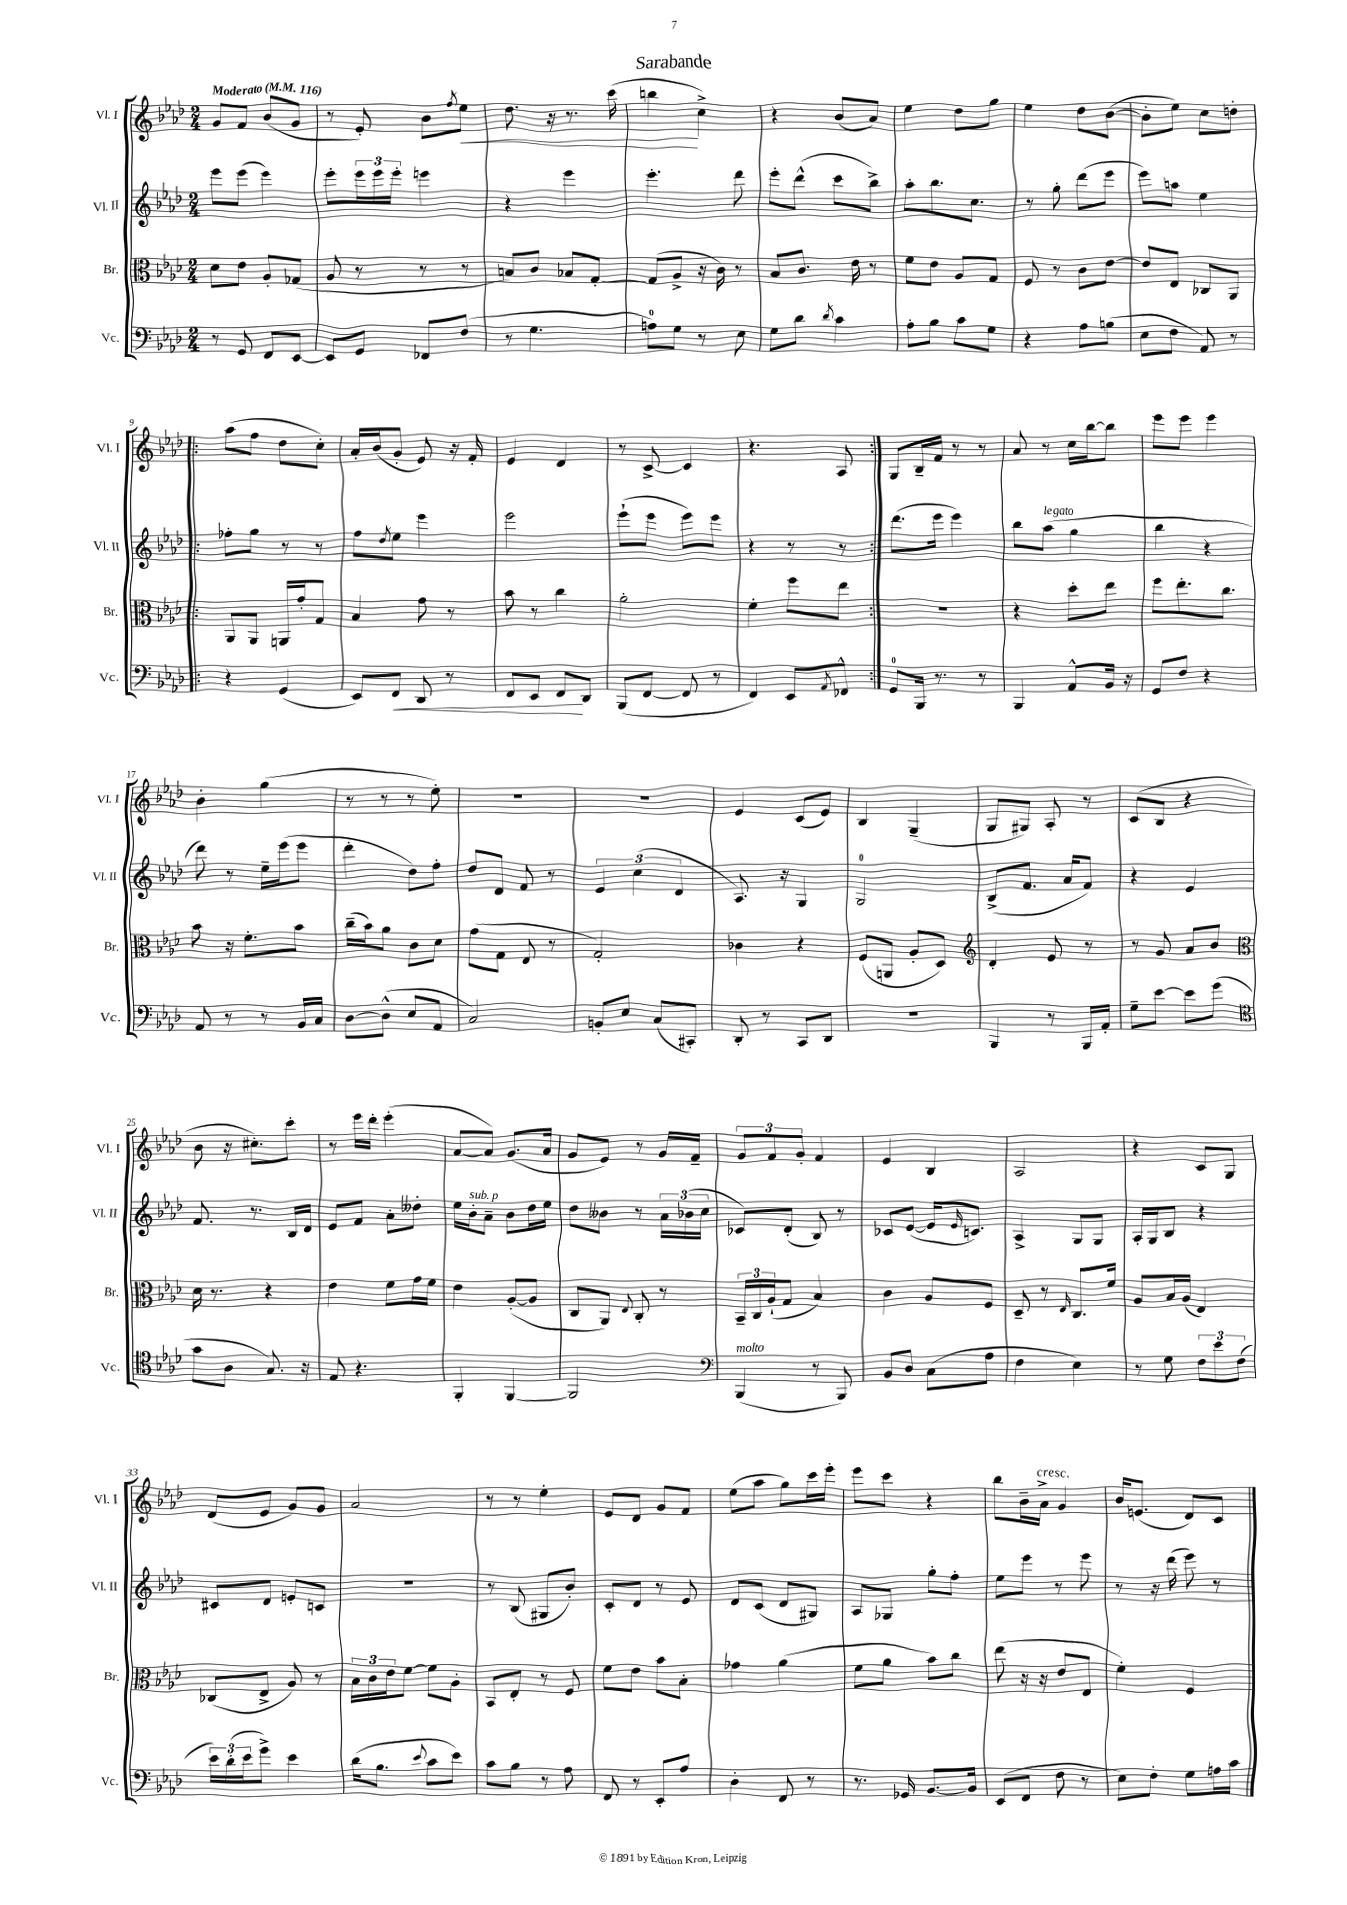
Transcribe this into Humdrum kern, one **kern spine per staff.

**kern	**kern	**kern	**kern
*staff4	*staff3	*staff2	*staff1
*clefF4	*clefC3	*clefG2	*clefG2
*k[b-e-a-d-]	*k[b-e-a-d-]	*k[b-e-a-d-]	*k[b-e-a-d-]
*M2/4	*M2/4	*M2/4	*M2/4
*MM116	*MM116	*MM116	*MM116
8r	8d-	8eee-	8g
8GG	8e-	(8eee-	8f
8FF	8A-'	4eee-)	(8b-
[8EE-	(8G-	.	8g
=	=	=	=
8EE-]	8A-	8eee-'	8r
8GG	8r	24eee-	8e-')
.	.	24eee-	.
.	.	24eee-'	.
8FF-	8r	4eee	8b-
.	.	.	8qff
(8F	8r	.	8ee-
=	=	=	=
8r	8B)	4r	8.dd-
4.G	8c	.	.
.	.	.	16r
.	8B-	4eee-	8.r
.	[8G'	.	.
.	.	.	(16ccc
=	=	=	=
8A)	(8G]	4.eee-'	4bb
8G	8A-^	.	.
8r	16r	.	4cc^)
.	16c)	.	.
8E-	8r	8ddd-	.
=	=	=	=
8G	8B-	8eee-'	4r
8d-	8.c	(8ddd-^^	.
8qd-	.	.	.
4c	.	8ccc	(8b-
.	16e-	.	.
.	8r	8bb-^)	8a-)
=	=	=	=
8A-'	8f	8aa-'	4ee-
8B-	8e-	8.bb-	.
8c	8A-	.	8dd-
.	.	8.cc	.
8G	8G	.	8gg
=	=	=	=
4r	8F	8r	4ee-
.	8r	8gg'	.
8A-	8c	(8ddd-	8dd-
(8B	[8e-	8eee-	([8b-
=	=	=	=
8E-	8e-]	8eee-)	8b-']
8F	8E-	8aa	8ee-)
8AA-)	8C-	4ee-	8cc
8r	8AA-	.	8dd'
=!|:	=!|:	=!|:	=!|:
4r	8AA-	8ff-'	(8aa-
.	8AA-	8gg	8ff
(4GG	16AA	8r	8dd-
.	16g'	.	.
.	8G	8r	8cc')
=	=	=	=
8EE-)	4B-	8ff	16a-'
.	.	.	(16b-
.	.	8qdd-	.
8FF	.	8ee-	8g'
8DD-	8g	4eee-	8e-)
8r	8r	.	16r
.	.	.	16f'
=	=	=	=
8FF	8b-	2eee-	4e-
8EE-	8r	.	.
8FF	4cc	.	4d-
8DD-	.	.	.
=	=	=	=
(8BBB-	2a-'	(8eee-`	8r
[8FF	.	8eee-	[8c^
8FF]	.	8eee-)	4c]
8r	.	8eee-	.
=	=	=	=
4FF)	4f'	4r	4.r
8EE-	8ff	8r	.
8qAA-	.	.	.
8FF-^^	8ee-	8r	8A-
=:|!	=:|!	=:|!	=:|!
8GG	2r	(8.ddd-	8G
16BBB-	.	.	16B-~
8.r	.	16eee-	16f
.	.	4eee-)	8r
8r	.	.	8r
=	=	=	=
4BBB-	4r	8bb-	8a-
.	.	(8aa-	8r
8AA-^^	8dd-'	4gg	16cc
.	.	.	[16bb-
16BB-	8ee-	.	8bb-]
16r	.	.	.
=	=	=	=
8GG	8ff	4bb-	8eee-
8F	8.ee-'	.	8eee-
4r	.	4r	4eee-
.	8.cc	.	.
=	=	=	=
8AA-	8b-	8ddd-)	4b-'
8r	16r	8r	.
.	8.f'	.	.
8r	.	16ee-~	(4gg
.	.	(16eee-	.
16BB-	8b-	8eee-	.
16C	.	.	.
=	=	=	=
[8D-	(16cc~	4ddd-'	8r
.	16b-)	.	.
(8D-^^]	8a-	.	8r
8E-	8c	8dd-)	8r
8AA-	8d-	8ff'	8ee-')
=	=	=	=
2C)	(8g	8dd-	2r
.	8G	8d-	.
.	8E-	8f	.
.	8r	8r	.
=	=	=	=
8BB'	2G')	6e-	2r
8E-	.	.	.
.	.	(6cc	.
(8C	.	.	.
.	.	6d-	.
8CC#')	.	.	.
=	=	=	=
8DD-'	4c-	8.A-)	4e-
8r	.	.	.
.	.	16r	.
8CC	4r	4G	(8c
8DD-	.	.	8e-)
=	=	=	=
2r	(8F	2G	4B-
.	8AA	.	.
.	8A-'	.	(4G~
.	8D-)	.	.
=	=	=	=
*	*clefG2	*	*
4BBB-	4d-'	(8B-^	8G
.	.	8.f	8G#)
8r	8e-	.	8A-'
.	.	16a-	.
16BBB-	8r	8f)	8r
16AA-'	.	.	.
=	=	=	=
8G~	8r	4r	(8c
[8e-	8g	.	8B-
8e-]	8a-	4e-	4r
(8g	8b-	.	.
=	=	=	=
*clefC4	*clefC3	*	*
8g	16d-	8.f	8b-
.	8.r	.	.
8A-	.	.	16r
.	.	8.r	8.cc#')
8.G)	4r	.	.
.	.	16B-	8ccc'
16r	.	16d-	.
=	=	=	=
8E-	4e-	8e-	8r
4.r	.	8f	16eee-
.	.	.	16ddd-'
.	8f	8a-'	(4eee-'
.	16g	8dd--'	.
.	16f	.	.
=	=	=	=
4FF'	4e-	16ee-	[8a-
.	.	16b-'	.
.	.	8a-~	8a-])
[4FF	([8A-'	8b-	(8.g
.	8A-]	16dd-	.
.	.	16ee-	16a-
=	=	=	=
2FF]	8C	8dd-	8g
.	8AA-)	8b--	8e-)
.	8qqE-	.	.
.	8C'	8r	8r
.	8r	24a-	16g
.	.	(24b-	.
.	.	.	16f~
.	.	24cc	.
=	=	=	=
*clefF4	*	*	*
(4BBB-	24BB-~	8c-)	12g
.	24C	.	.
.	(24A-`	.	12f
.	8G	(8d-'	.
.	.	.	12g'
8r	4B-)	8B-)	4f
8BBB-)	.	8r	.
=	=	=	=
8BB-	4c	8c-	4e-
8D-	.	([8e-	.
(8C	8A-	16e-]	4B-
.	.	16qqe-	.
.	.	8.c)	.
8A-	8F	.	.
=	=	=	=
4F	8D-~	4A-^	2A-
.	8r	.	.
.	16qqE-	.	.
4E-)	8.C	8G	.
.	.	8G	.
.	16f	.	.
=	=	=	=
8r	8A-	16A-'	4r
.	.	16G	.
8G	16B-	8B-	.
.	(16A-	.	.
12F	4E-)	4r	8c
12e-	.	.	.
.	.	.	8G
(12F	.	.	.
=	=	=	=
24e-)	(8C-	8c#	(8d-
(24d-'	.	.	.
24e-	.	.	.
8g^)	8E-^	8d-	8e-
4e-	8A-)	8e'	8g)
.	8r	8c	8g
=	=	=	=
(16d-	24B-	2r	2a-
.	24c	.	.
8.B-	.	.	.
.	24e-	.	.
.	[8f	.	.
8qqe-	.	.	.
8c	8f]	.	.
8e-)	8A-'	.	.
=	=	=	=
8c	8BB-	8r	8r
8B-	8E-'	(8B-	8r
8r	8r	8G#	4ee-'
8A-	8F	8b-')	.
=	=	=	=
8FF	8f	8c'	8e-
8r	8e-	8d-	8d-
8EE-'	8b-	8r	8g
8A-	8B-'	8e-	8f
=	=	=	=
4D-'	4g-	8d-	(8ee-
.	.	(8c	8aa-
8FF	(4a-	8d-	8gg)
8r	.	8G#)	16ccc
.	.	.	16eee-'
=	=	=	=
8.r	8f	8A-	8eee-
.	8a-	8G-	8ccc
16GG-	.	.	.
[8.BB-	8b-)	8gg'	4r
.	8cc	8ff'	.
16BB-]	.	.	.
=	=	=	=
(8EE-	(8ee-	8ee-	8bb-
8FF	16r	8eee-	16b-~
.	16r	.	16a-^
8F	8e-	8r	4g
8r	8E-	8eee-	.
=	=	=	=
8E-)	4f')	8r	16b-
.	.	.	(8.e
8F'	.	16r	.
.	.	(16ddd-	.
8G	4F	8eee-)	8d-)
16A	.	8r	8c
16c	.	.	.
==	==	==	==
*-	*-	*-	*-
